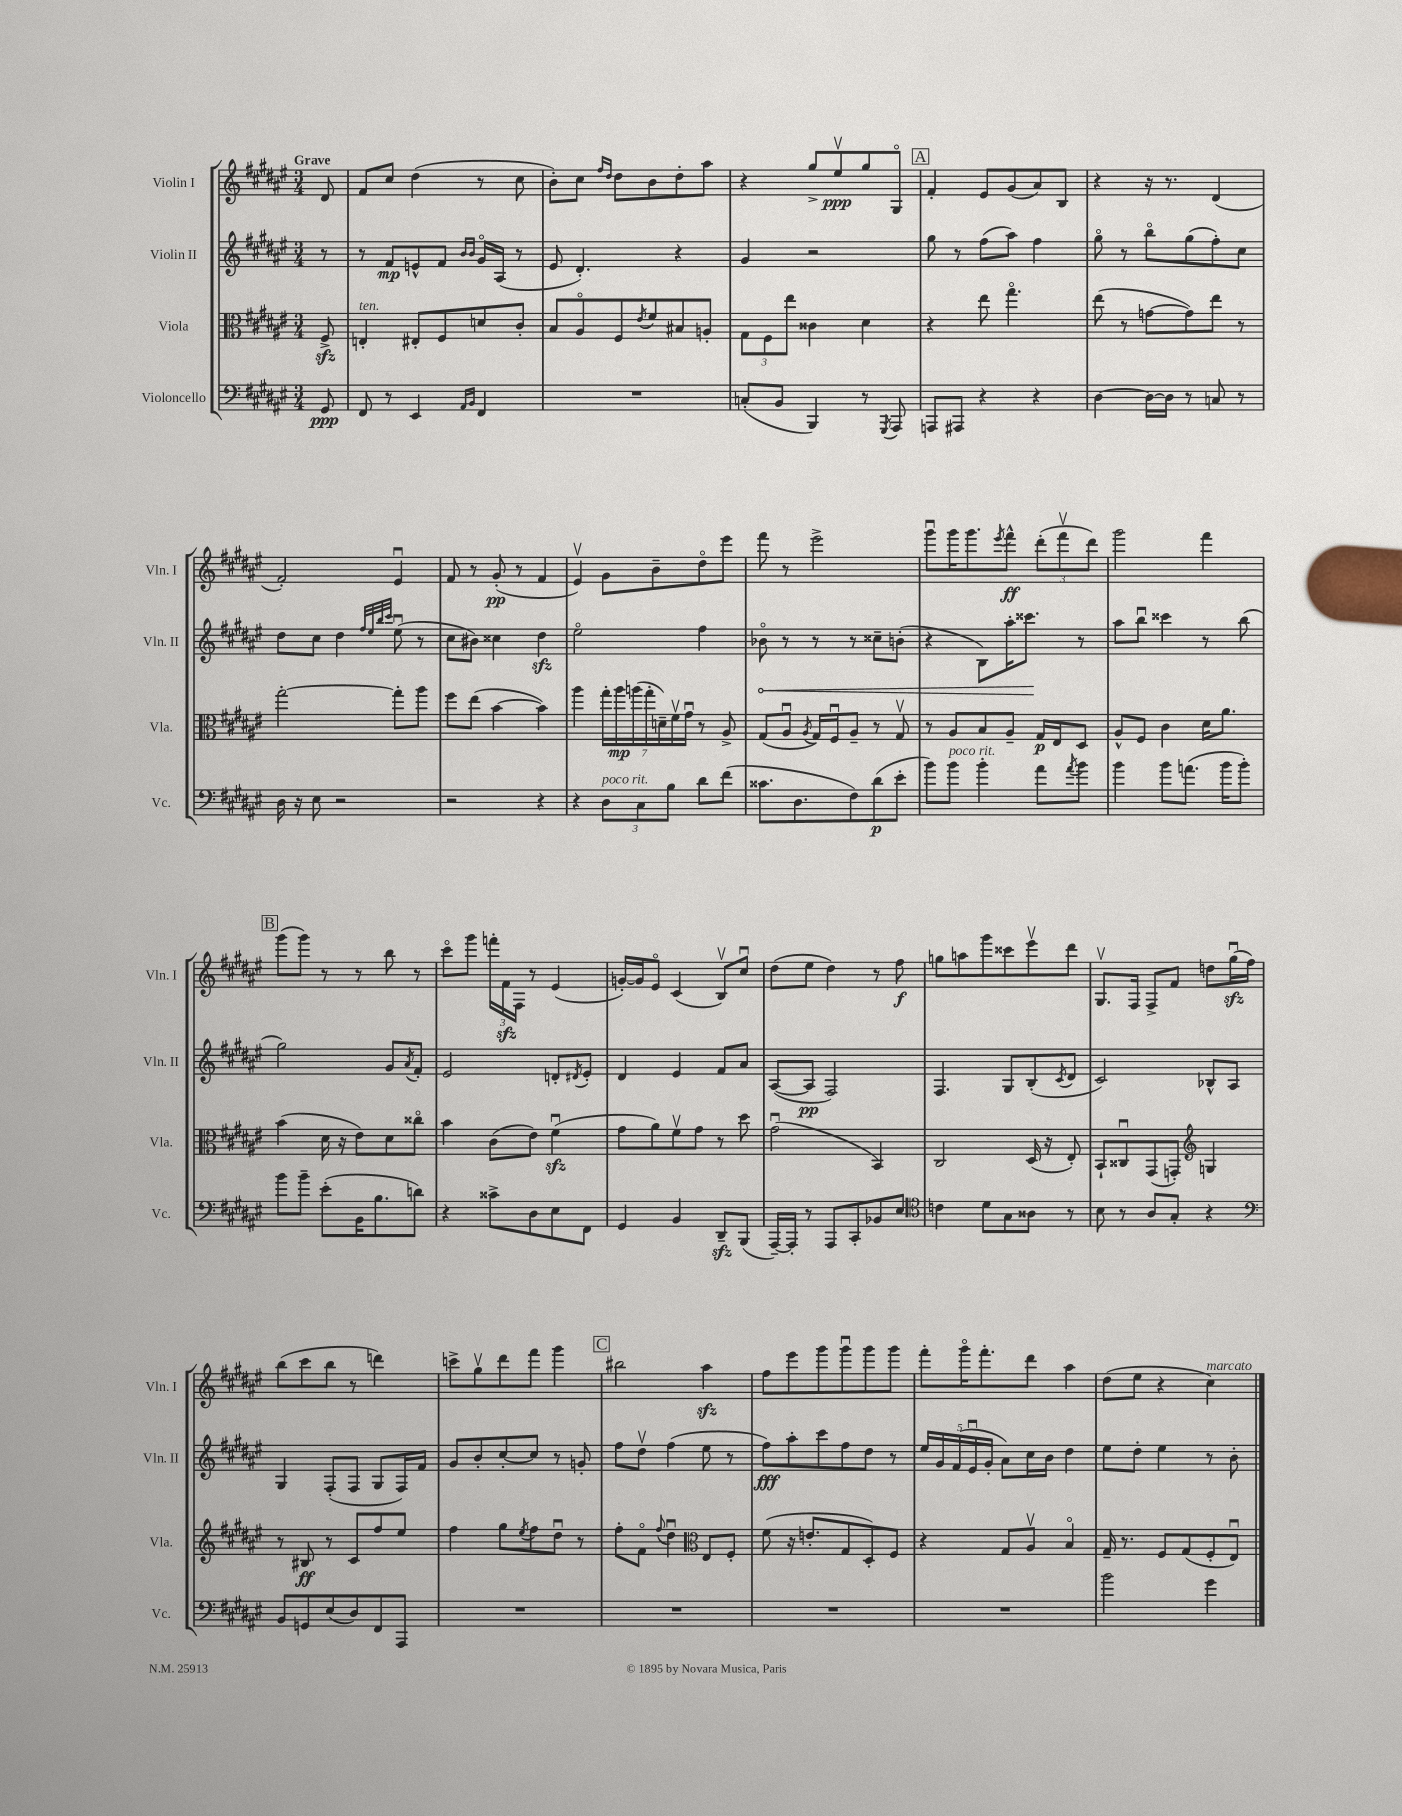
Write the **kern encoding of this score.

**kern	**kern	**kern	**kern
*staff4	*staff3	*staff2	*staff1
*clefF4	*clefC3	*clefG2	*clefG2
*k[f#c#g#d#a#e#]	*k[f#c#g#d#a#e#]	*k[f#c#g#d#a#e#]	*k[f#c#g#d#a#e#]
*M3/4	*M3/4	*M3/4	*M3/4
8GG#	8F#^	8r	8d#
=	=	=	=
8FF#	4E'	8r	8f#
8r	.	8f#	8cc#
4EE#	8E#'	8e^^	(4dd#
.	8F#	8f#	.
16qqAA#	.	16qqb	.
16qqBB	.	16qqb	.
4FF#	8d	16g#o	8r
.	.	(16A#	.
.	8c#'	8r	8cc#
=	=	=	=
2.r	8B	8e#	8b')
.	8A#o	4.d#')	8cc#
.	.	.	16qqff#
.	.	.	16qqdd#
.	8F#	.	8dd#
.	8qe#	.	.
.	8f#	.	8b
.	8B#	4r	8dd#'
.	8A'	.	8aa#
=	=	=	=
(8C'	12G#	4g#	4r
.	12F#	.	.
8BB	.	.	.
.	12ee#	.	.
4BBB)	4c##	2r	8gg#^
.	.	.	8ee#v
8r	4d#	.	8gg#
8qGGG#	.	.	.
8AAA#	.	.	8G#o
=	=	=	=
8AAA	4r	8gg#	4f#'
8AAA#	.	8r	.
4r	8ee#	(8ff#	8e#
.	4.gg#o	8aa#)	(8g#
4r	.	4ff#	8a#)
.	.	.	8B
=	=	=	=
[4D#	(8ee#	8gg#o	4r
.	8r	8r	.
16D#_	[8g	8bbo	16r
16D#]	.	.	8.r
8r	8g])	(8gg#	.
8C	8ee#	8ff#')	(4d#
8r	8r	8cc#	.
=	=	=	=
16D#	[2gg#'	8dd#	2f#')
16r	.	.	.
8E#	.	8cc#	.
2r	.	4dd#	.
.	.	32qqff#	.
.	.	32qqee#	.
.	.	32qqbb	.
.	.	32qqccc#	.
.	8gg#']	(8ee#u	4e#u
.	8aa#	8r	.
=	=	=	=
2r	8ff#	8cc#	8f#
.	(8ee#	8b#)	8r
.	[4b	4cc##	(8g#'
.	.	.	8r
4r	4b])	4dd#	4f#
=	=	=	=
4r	4aa#	2ee#o	4e#v)
12D#	28gg#'	.	8g#
.	28aa#	.	.
.	(28aa	.	.
12C#	.	.	.
.	28gg#'	.	.
.	.	.	8b~
.	28d~)	.	.
12B	.	.	.
.	28f#v	.	.
.	28g#u	.	.
8d#	8r	4ff#	8dd#o
(8f#	8A#^	.	8eee#
=	=	=	=
8.c##	(8G#	8b-o	8fff#
.	8A#u	8r	8r
8.D#	.	.	.
.	8qA#	.	.
.	16G#)	8r	2eee#^
.	16F#u	.	.
8F#)	8A#~	8r	.
(8d#	8r	8cc##~	.
8e#'	8G#v	(8b'	.
=	=	=	=
8b)	8r	4r	8ggg#u
8b	8A#	.	16ggg#
.	.	.	8.ggg#
4b'	8B	8B)	.
.	.	.	8qeee#
.	8A#~	16aa#'	8fff#^^
.	.	8.ccc##	.
8a#	16G#	.	(12ddd#'
.	16E#	.	.
.	.	.	12fff#v
8qa#	.	.	.
8b	8D#	8r	.
.	.	.	12ddd#)
=	=	=	=
4b	8A#^^	8aa#	2ggg#
.	8F#	8bbu	.
8b	4c#	4ccc##	.
(8.a	.	.	.
.	16d#	8r	4fff#
16b	8.a#	.	.
8b')	.	(8bb	.
=	=	=	=
8b	(4b	2gg#)	(8ggg#
8b~	.	.	8ggg#)
(8e#'	16d#	.	8r
.	16r	.	.
16BB	8e#)	.	8r
8.B	.	.	.
.	8d#	8g#	8bb
.	.	8qa#	.
8d)	8cc##o	8f#'	8r
=	=	=	=
4r	4b	2e#	8ccc#o
.	.	.	8ggg#
8c##^	(8c#	.	24fff'
.	.	.	24f#
.	.	.	24F#
8D#	8e#)	.	8r
8E#	(4f#u	8d'	(4e#
.	.	8qd#	.
8FF#	.	8e#'	.
=	=	=	=
4GG#	8g#	4d#	[16g')
.	.	.	16g]
.	8a#)	.	8e#o
4BB	8f#v	4e#	(4c#
.	8g#	.	.
8DD#~	8r	8f#	8Bv)
(8BBB	8dd#	8a#	8cc#u
=	=	=	=
[16AAA#~)	(2g#u	([8A#	(8dd#
16AAA#']	.	.	.
8r	.	8A#]	8ee#
8AAA#	.	2F#)	4dd#)
8CC#'	.	.	.
8BB-	4BB)	.	8r
8E#	.	.	8ff#
=	=	=	=
*clefC4	*	*	*
4c	2C#	4.F#	8gg
.	.	.	8aa
8d#	.	.	8ggg#
8G#	.	8G#	8ccc##
8A##	(16D#	(8B'	8eee#v
.	16r	.	.
.	.	8qc#	.
8r	8E#')	8d#	8ddd#
=	=	=	=
8B	8BB`	2c#)	8.G#v
8r	8C##u	.	.
.	.	.	16F#
8A#	(8GG#	.	8F#^
8G#'	8GG')	.	8f#
*	*clefG2	*	*
4r	4G	8B-^^	8dd
.	.	8A#	(16gg#u
.	.	.	16ff#)
=	=	=	=
*clefF4	*	*	*
8BB	8r	4G#	(8bb
8GG	8B#	.	8ccc#
(8E#	8r	(8F#'	8bb
8D#)	8c#	8F#	8r
8FF#	8ff#	8G#	4ddd)
8AAA#	8ee#	16F#)	.
.	.	16f#	.
=	=	=	=
2.r	4ff#	8g#	8ccc^
.	.	8b'	8gg#v
.	8gg#	[8cc#'	8ddd#
.	8qee#	.	.
.	8ff#	8cc#]	8fff#
.	8dd#u	8r	4ggg#
.	8r	8g'	.
=	=	=	=
2.r	8ff#'	8ff#	2bb#
.	8f#o	8dd#v	.
.	8qqff#	.	.
.	4dd#u	(4ff#	.
*	*clefC3	*	*
.	8E#	8ee#	4aa#
.	8F#'	8r	.
=	=	=	=
2.r	(8f#	8ff#)	8ff#
.	16r	8aa#'	8eee#
.	8.e'	.	.
.	.	8ccc#	8ggg#
.	8G#	8ff#	8ggg#u
.	8D#')	8dd#	8ggg#
.	8F#	8r	8ggg#
=	=	=	=
2.r	4r	20ee#	8fff#'
.	.	20g#	.
.	.	(20f#	.
.	.	.	16ggg#o
.	.	20e#u	.
.	.	.	8.fff#'
.	.	20g#'	.
.	8G#	8a#)	.
.	8A#v	16cc#	8ddd#
.	.	16b	.
.	4Bo	4dd#	4aa#
=	=	=	=
2b	16G#~	8ee#	(8dd#
.	8.r	.	.
.	.	8dd#'	8ee#
.	8F#	4ee#	4r
.	(8G#	.	.
4g#	8F#'	8r	4cc#)
.	8E#u)	8b'	.
==	==	==	==
*-	*-	*-	*-
